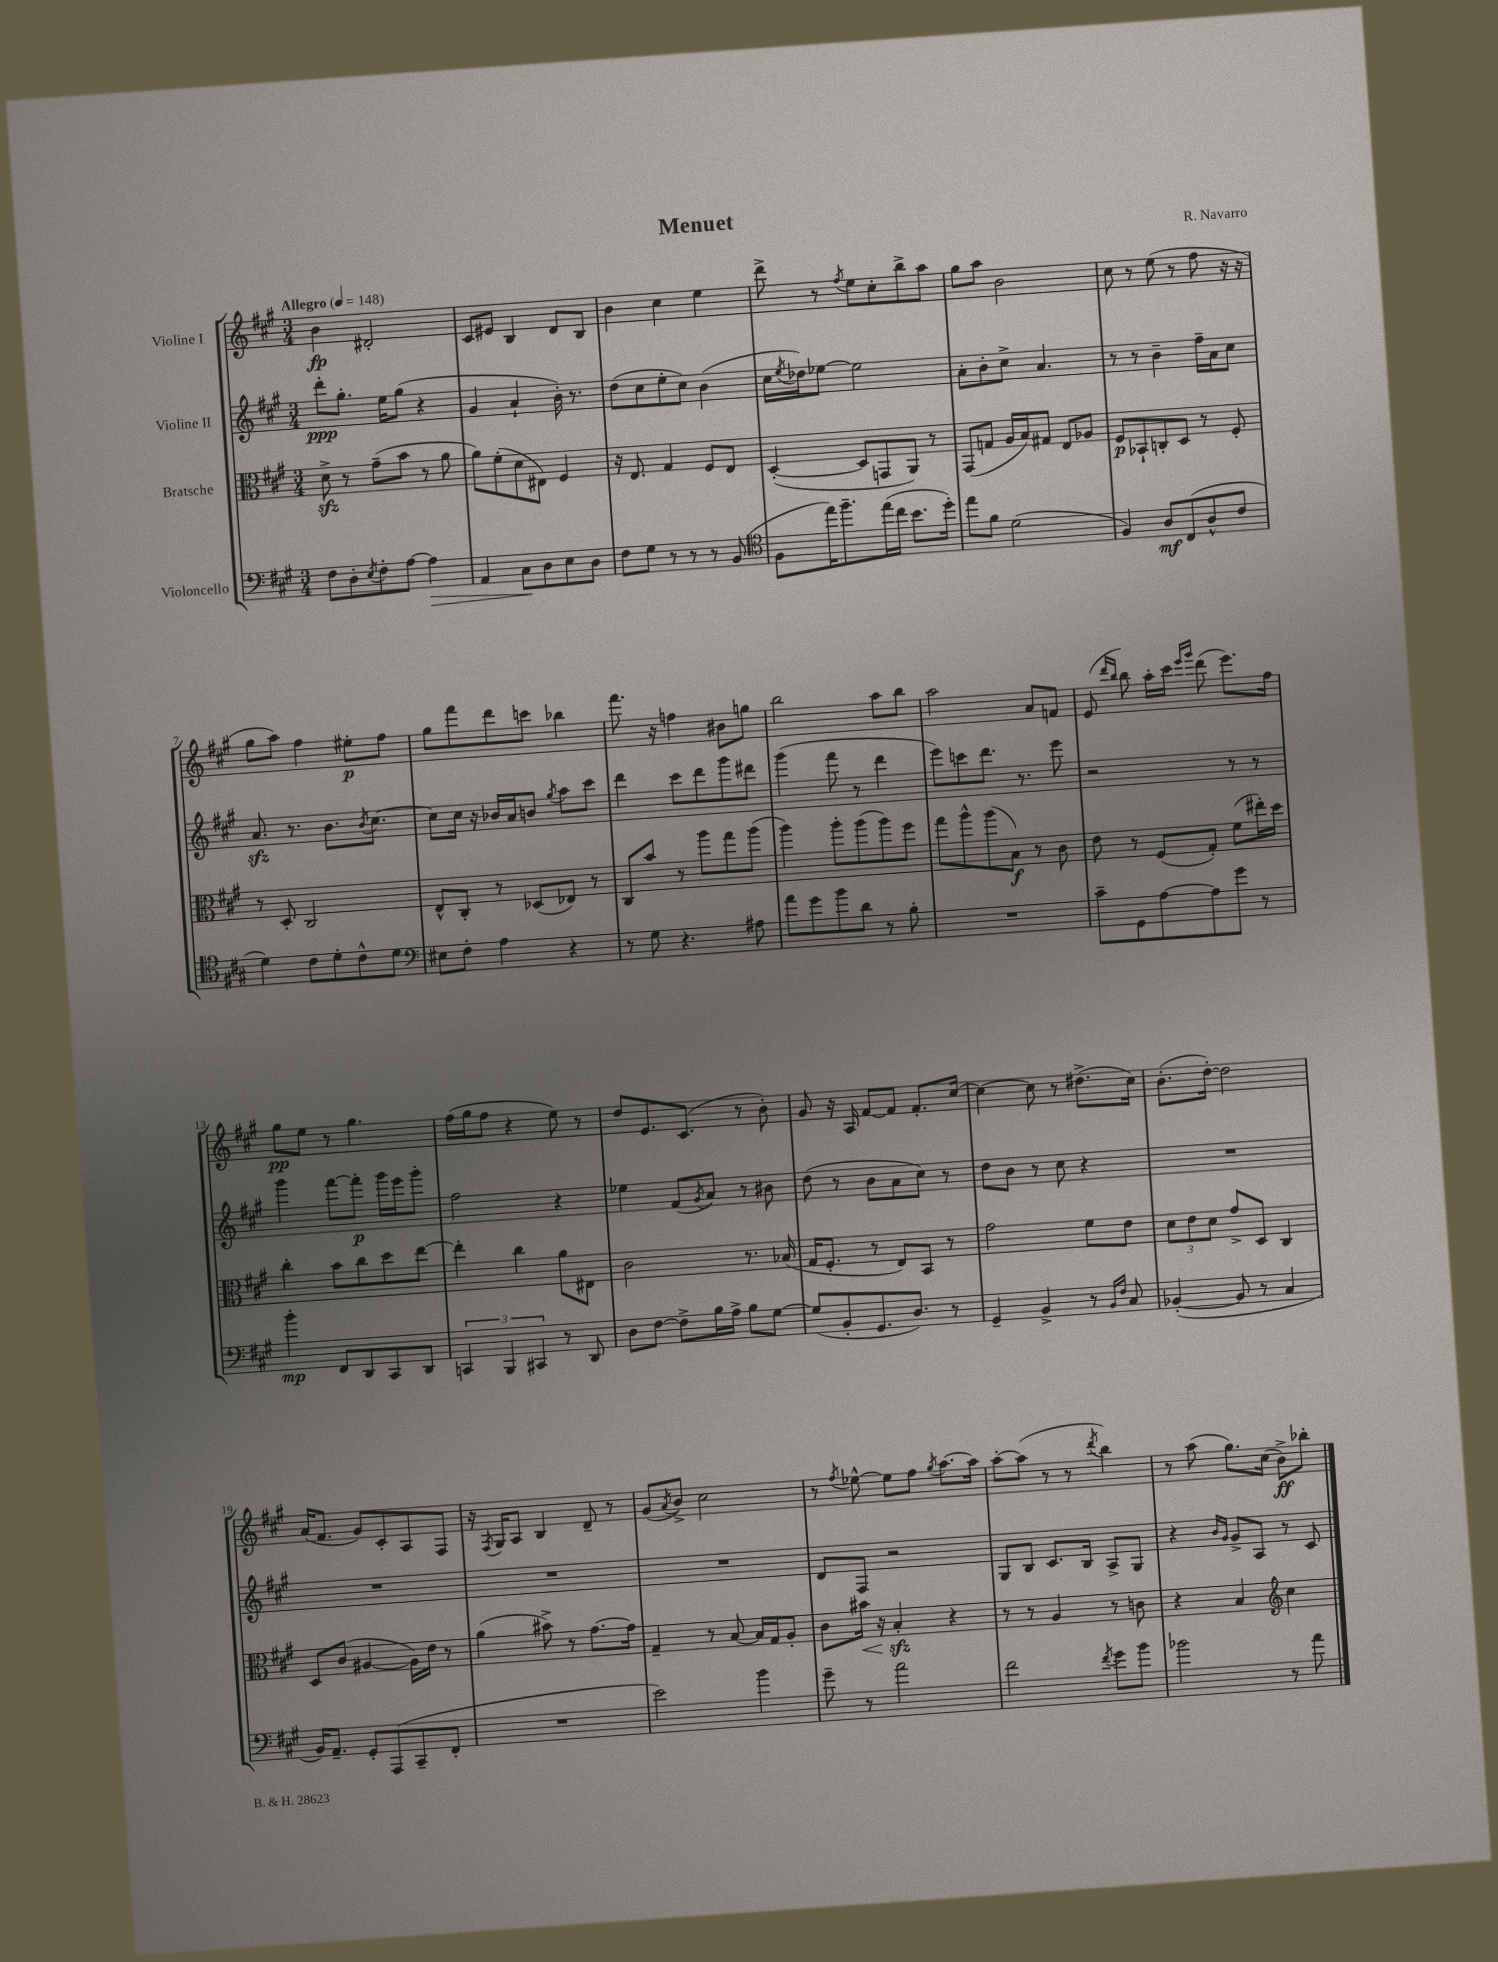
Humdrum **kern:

**kern	**kern	**kern	**kern
*staff4	*staff3	*staff2	*staff1
*clefF4	*clefC3	*clefG2	*clefG2
*k[f#c#g#]	*k[f#c#g#]	*k[f#c#g#]	*k[f#c#g#]
*M3/4	*M3/4	*M3/4	*M3/4
*MM148	*MM148	*MM148	*MM148
8F#	8d^	8ddd'	4b
8D'	8r	8.gg#'	.
8qE	.	.	.
8F#'	(8g#~	.	2d#'
.	.	16ee	.
[8A	8b	(8gg#	.
4A]	8r	4r	.
.	8a	.	.
=	=	=	=
4AA	8a)	4g#	8c#
.	(8f#'	.	8e#
8C#	8d	4a`	4B
8D	8E#)	.	.
8E	4F#	16b')	8d
.	.	8.r	.
8D	.	.	8B
=	=	=	=
8F#	16r	(8dd	4b
.	8.E	.	.
8G#	.	8cc#	.
8r	4G#	8ee'	4cc#
8r	.	8cc#)	.
8r	8F#	(4b	4ee
(8BB	8E	.	.
=	=	=	=
*clefC4	*	*	*
8F#	([4D'	16cc#	8ddd^
.	.	8qee	.
.	.	16dd-)	.
16ee)	.	[8ee-	8r
8.ff#~	.	.	.
.	.	.	8qff#
.	8D]	2ee-]	8ee
(16ee	8GG	.	8cc#'
16cc#	.	.	.
8.b	8AA)	.	8bb^
.	8r	.	8aa
16dd')	.	.	.
=	=	=	=
8ee	(8GG#	8a'	8gg#
8f#	8G	8b'	8aa
(2d	16A	8cc#^	2b
.	16B)	.	.
.	8G#	4.a	.
.	8E	.	.
.	8A-	.	.
=	=	=	=
4F#)	8F#	8r	8cc#
.	8BB-`	8r	8r
8A	8C'	4b~	(8ee
(8C#	8D	.	8r
8A^^	8r	16ff#~	8ff#
.	.	16a	.
8c#	8F#'	8cc#	16r
.	.	.	16r
=	=	=	=
4d)	8r	8.a	8gg#
.	8D'	.	8aa)
.	.	8.r	.
8c#	2C#	.	4ff#
8d'	.	8.b	.
8c#^^	.	.	8ee#'
.	.	8qb	.
.	.	[8.cc#	.
8d	.	.	8ff#
=	=	=	=
*clefF4	*	*	*
8E#	8E^^	8cc#]	8gg#
8F#'	8C#'	16cc#	8fff#
.	.	16r	.
4A	8r	16b-	8ddd
.	.	16a	.
.	(8D-	8b	8ccc
.	.	8qgg#	.
4r	8E-)	8aa	4bb-
.	8r	8ccc#	.
=	=	=	=
8r	8C#	4ddd	8.fff#
8G#	8b	.	.
.	.	.	16r
4.r	8r	8ccc#	4ff
.	8aa	8ddd	.
.	8gg#	8ggg#	8b#
8A#	(8aa	8ddd#	8gg
=	=	=	=
8a	4aa)	(4ggg#	2bb
8g#	.	.	.
8b	8aa'	8fff#	.
8d	(8aa	8r	.
8r	8aa)	4ddd	8aa
8B'	8ff#	.	8bb
=	=	=	=
2.r	8gg#	8eee)	2aa
.	8aa^^	8ccc	.
.	(8aa	8.ddd	.
.	8B)	.	.
.	.	8.r	.
.	8r	.	8a
.	8c#	8eee	8f
=	=	=	=
8c#~	8e	2r	(8e
.	.	.	16qqddd
.	.	.	16qqbb
8GG#	8r	.	8bb)
[8A	(8F#	.	16aa'
.	.	.	16ccc#
.	.	.	16qqeee
.	.	.	16qqggg#
8A]	8G#')	.	(8ddd
8g#	(8f#	8r	8.eee)
8r	16ee#')	8r	.
.	16dd	.	16ff#
=	=	=	=
4b'	4cc#'	4ggg#	8gg#
.	.	.	8ee
8FF#	8b	[8fff#	8r
8DD	8cc#	8fff#']	4.gg#
8CC#	8dd	16ggg#	.
.	.	16eee	.
8DD	[8ee	8ggg#'	.
=	=	=	=
6CC	4ee']	2ff#	(16ff#
.	.	.	16gg#
.	.	.	8ff#
6BBB	.	.	.
.	4cc#	.	4r
6CC#	.	.	.
8r	8a	4r	8ee)
8DD	8E#	.	8r
=	=	=	=
8D	2c#	4ee-	8dd
[8F#	.	.	8.e
8F#^]	.	(8f#	.
.	.	.	(8.c#
.	.	8qg#	.
16B	.	8a)	.
16A^	.	.	.
8B	8.r	8r	8r
[8G#	.	8b#	8b')
.	(16B-	.	.
=	=	=	=
(8G#]	16G#	(8dd	8g#
.	8.F#'	.	.
8BB'	.	8r	16r
.	.	.	16A
8.GG#	8r	8b	[8f#
.	8E)	8a	8f#]
8.D)	.	.	.
.	8BB	8cc#)	8.f#'
8r	8r	8r	.
.	.	.	[16cc#
=	=	=	=
4GG#~	2g#	8dd	4cc#_
.	.	8b	.
4BB^	.	8r	8cc#]
.	.	8cc#	8r
8r	8f#	4r	(8.dd#^
16qqBB	.	.	.
16qqF#	.	.	.
8C#	8e	.	.
.	.	.	16cc#)
=	=	=	=
([4BB-'	12d	2.r	(8.b'
.	12e	.	.
.	12d	.	.
.	.	.	[16dd')
8BB-]	8g#^	.	2dd]
8r	8D	.	.
4C#	4C#	.	.
=	=	=	=
16BB)	8D	2.r	(16a
8.AA~	.	.	8.f#
.	(8c#	.	.
8GG#'	[4A#	.	8g#)
(8AAA	.	.	8c#'
8CC#~	16A#])	.	8A
.	16e	.	.
8FF#'	8r	.	8F#
=	=	=	=
2.r	(4a	2.r	16r
.	.	.	8qF#
.	.	.	16G#
.	.	.	8A
.	8b#^)	.	4B
.	8r	.	.
.	[8.g#	.	8d~
.	.	.	8r
.	16g#]	.	.
=	=	=	=
2e)	4G#~	2.r	(8g#
.	.	.	8qa
.	.	.	8b^)
.	8r	.	2cc#
.	[8B	.	.
4b	16B]	.	.
.	16G#	.	.
.	8A'	.	.
=	=	=	=
8g#~	8c#	8d	8r
.	.	.	8qff#
8r	16b#	8F#	[8ee-^^
.	16r	.	.
2a	4B'	2r	8ee-]
.	.	.	8ff#
.	.	.	8qgg#
.	4r	.	[8.aa
.	.	.	16aa]
=	=	=	=
2f#	8r	8G#	[8aa'
.	8r	8B	(8aa]
.	4A	8.c#	8r
.	.	.	8r
.	.	16B	.
8qf#	.	.	8qddd
8g#	8r	8A^	4bb)
8b	8c	8G#	.
=	=	=	=
2b-	4r	4r	8r
.	.	.	(8aa
.	.	16qqb	.
.	.	16qqg#	.
.	4B	8g#^	8.gg#)
.	.	8A	.
.	.	.	(16cc#
*	*clefG2	*	*
8r	4cc#	8r	8b^)
8a	.	8c#	8bb-'
==	==	==	==
*-	*-	*-	*-
